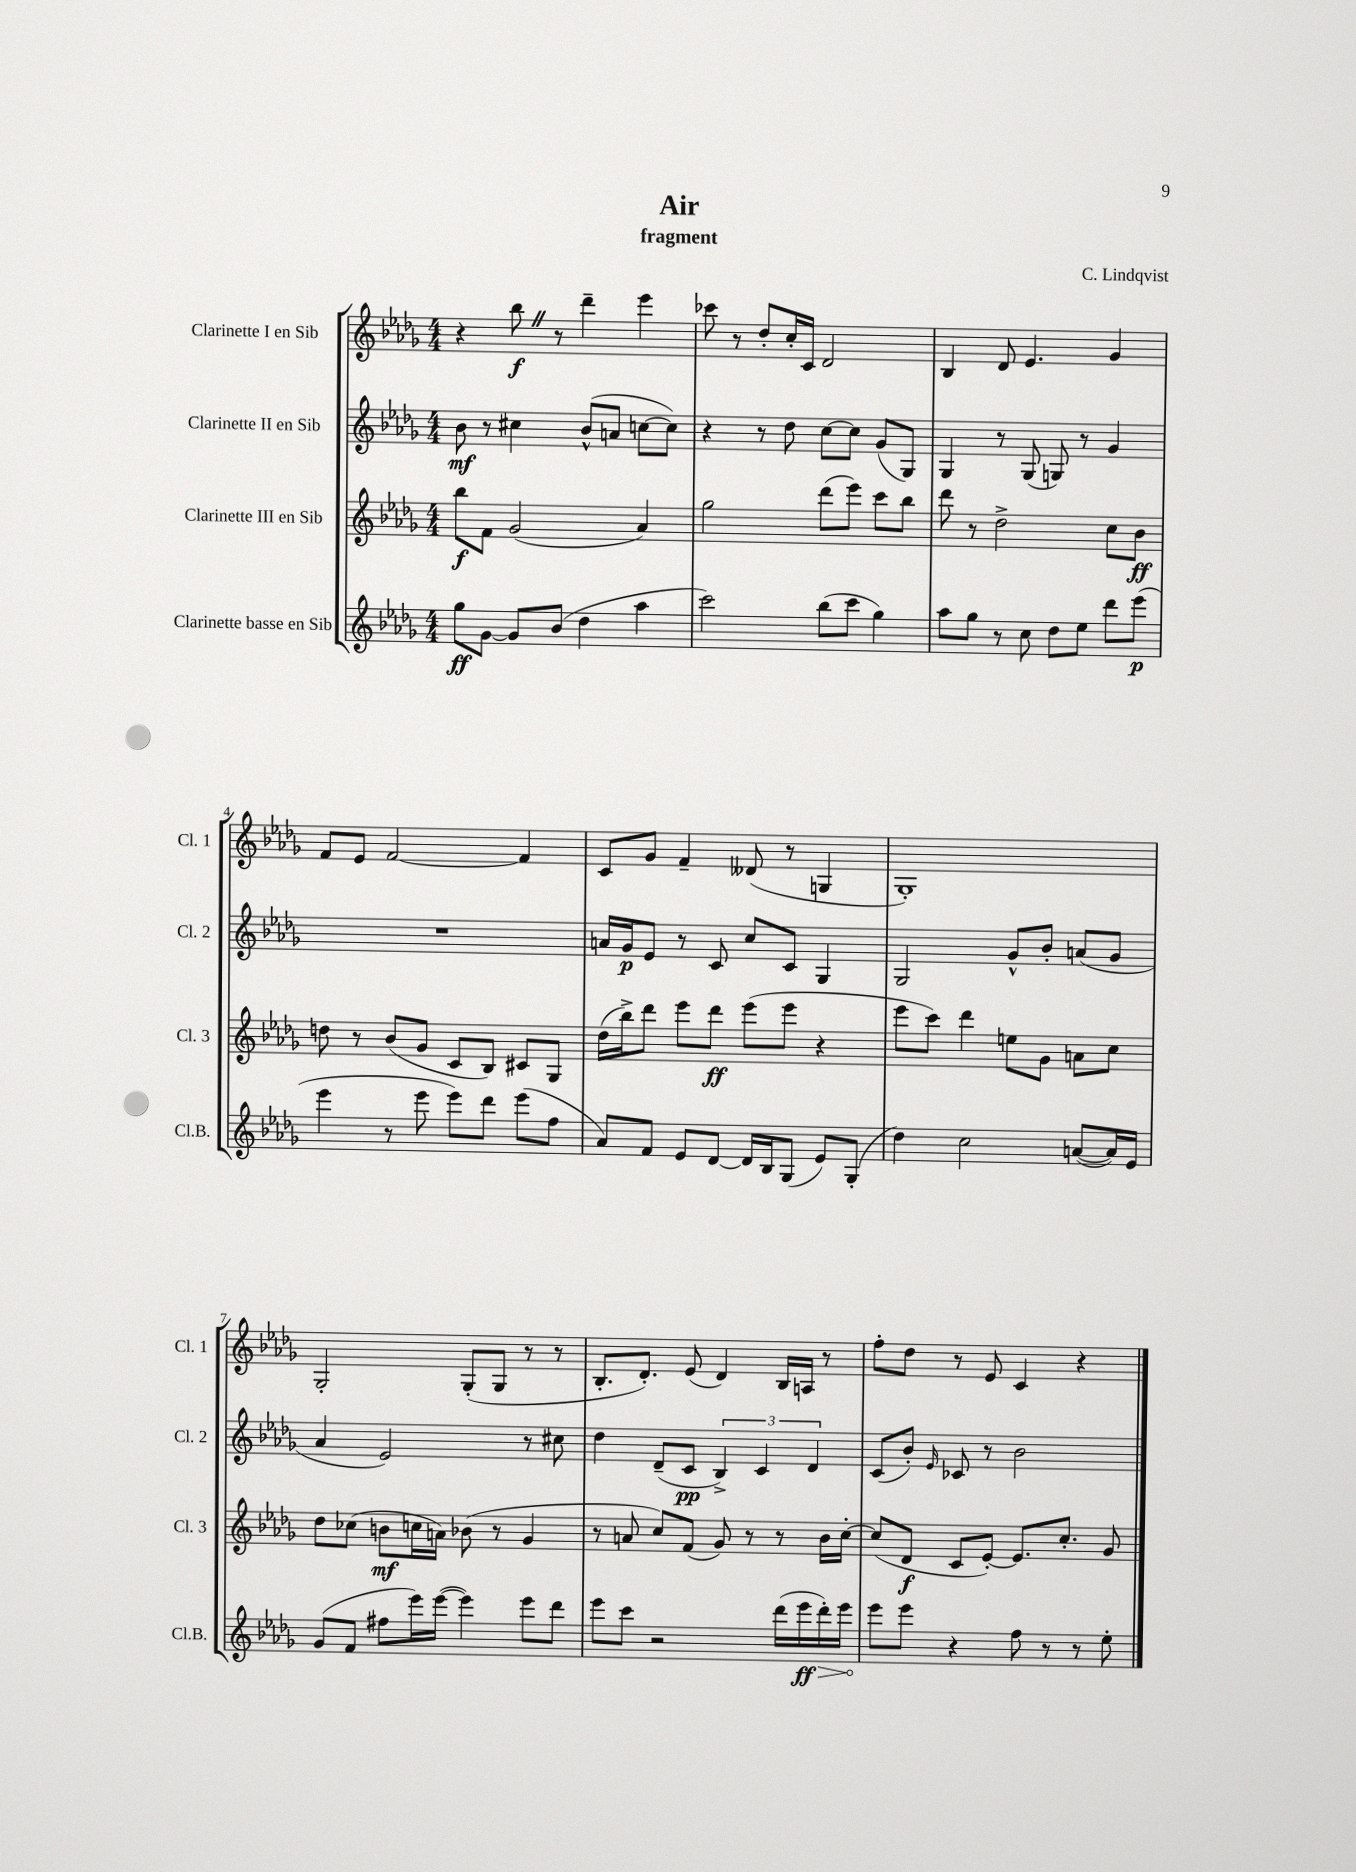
\header { title = "Air" composer = "C. Lindqvist" subtitle = "fragment" }
<<
\new StaffGroup <<
\new Staff = "s0" \with { instrumentName = "Clarinette I en Sib" shortInstrumentName = "Cl. 1" } {
    \clef treble \key des \major \numericTimeSignature \time 4/4
    \autoBeamOff r4 bes''8\f \once \override BreathingSign.text = \markup { \musicglyph "scripts.caesura.straight" } \breathe r8 des'''4-- ees'''4 |
    ces'''8 r8 des''8[-. c''16-. c'16] des'2 |
    bes4 des'8 ees'4. ges'4 |
    f'8[ ees'8] f'2~ f'4 |
    c'8[ ges'8] f'4-- deses'8( r8 g4 |
    ges1-.) |
    ges2-. ges8[-.( ges8] r8 r8 |
    bes8.[-. des'8.]-.) ees'8( des'4) bes16[ a16] r8 |
    f''8[-. des''8] r8 ees'8 c'4 r4 \bar "|." |
}
\new Staff = "s1" \with { instrumentName = "Clarinette II en Sib" shortInstrumentName = "Cl. 2" } {
    \clef treble \key des \major \numericTimeSignature \time 4/4
    \autoBeamOff bes'8\mf r8 cis''4 bes'8[-^( a'8] c''8[~ c''8]) |
    r4 r8 des''8 c''8[~ c''8] ges'8[( ges8]) |
    ges4 r8 ges8( g8) r8 ges'4 |
    R1 |
    a'16[ ges'16\p ees'8] r8 c'8 c''8[ c'8] ges4 |
    ges2 ges'8[-^ bes'8]-. a'8[( ges'8] |
    aes'4 ees'2) r8 cis''8 |
    des''4 des'8[--( c'8]\pp \tuplet 3/2 { bes4->) c'4 des'4 } |
    c'8[( bes'8]-.) \grace { ees'16 } ces'8 r8 bes'2 \bar "|." |
}
\new Staff = "s2" \with { instrumentName = "Clarinette III en Sib" shortInstrumentName = "Cl. 3" } {
    \clef treble \key des \major \numericTimeSignature \time 4/4
    \autoBeamOff bes''8[\f f'8] ges'2( aes'4) |
    ges''2 des'''8[( ees'''8]) c'''8[ bes''8] |
    des'''8 r8 des''2-> c''8[ bes'8]\ff |
    d''8 r8 bes'8[( ges'8] c'8[ bes8]) cis'8[ ges8] |
    des''16[( bes''16->) des'''8] ees'''8[ des'''8]\ff ees'''8[( ees'''8] r4 |
    ees'''8[ c'''8]) des'''4 e''8[ ges'8] a'8[ c''8] |
    des''8[ ces''8]( b'8[\mf c''16 a'16]) bes'8( r8 ges'4 |
    r8 a'8 c''8[) f'8]( ges'8) r8 r8 bes'16[ c''16]~-. |
    c''8[( des'8]\f c'8[ ees'8]~-.) ees'8.[ c''8.]-. ges'8 \bar "|." |
}
\new Staff = "s3" \with { instrumentName = "Clarinette basse en Sib" shortInstrumentName = "Cl.B." } {
    \clef treble \key des \major \numericTimeSignature \time 4/4
    \autoBeamOff ges''8[\ff ges'8]~ ges'8[ bes'8]( des''4 aes''4 |
    c'''2) bes''8[( c'''8] ges''4) |
    aes''8[ ges''8] r8 c''8 des''8[ ees''8] des'''8[ ees'''8]\p( |
    ees'''4 r8 ees'''8 ees'''8[) des'''8] ees'''8[( f''8] |
    aes'8[) f'8] ees'8[ des'8]~ des'16[ bes16 ges8]( ees'8[) ges8]-.( |
    des''4) c''2 a'8[~( a'16) ees'16] |
    ges'8[( f'8] fis''8[ ees'''16) ees'''16]~( ees'''4) ees'''8[ des'''8] |
    ees'''8[ c'''8] r2 des'''16[( ees'''16\ff \once \override Hairpin.circled-tip = ##t des'''16-.\>) ees'''16] |
    ees'''8[\! ees'''8] r4 f''8 r8 r8 ees''8-. \bar "|." |
}
>>
>>
